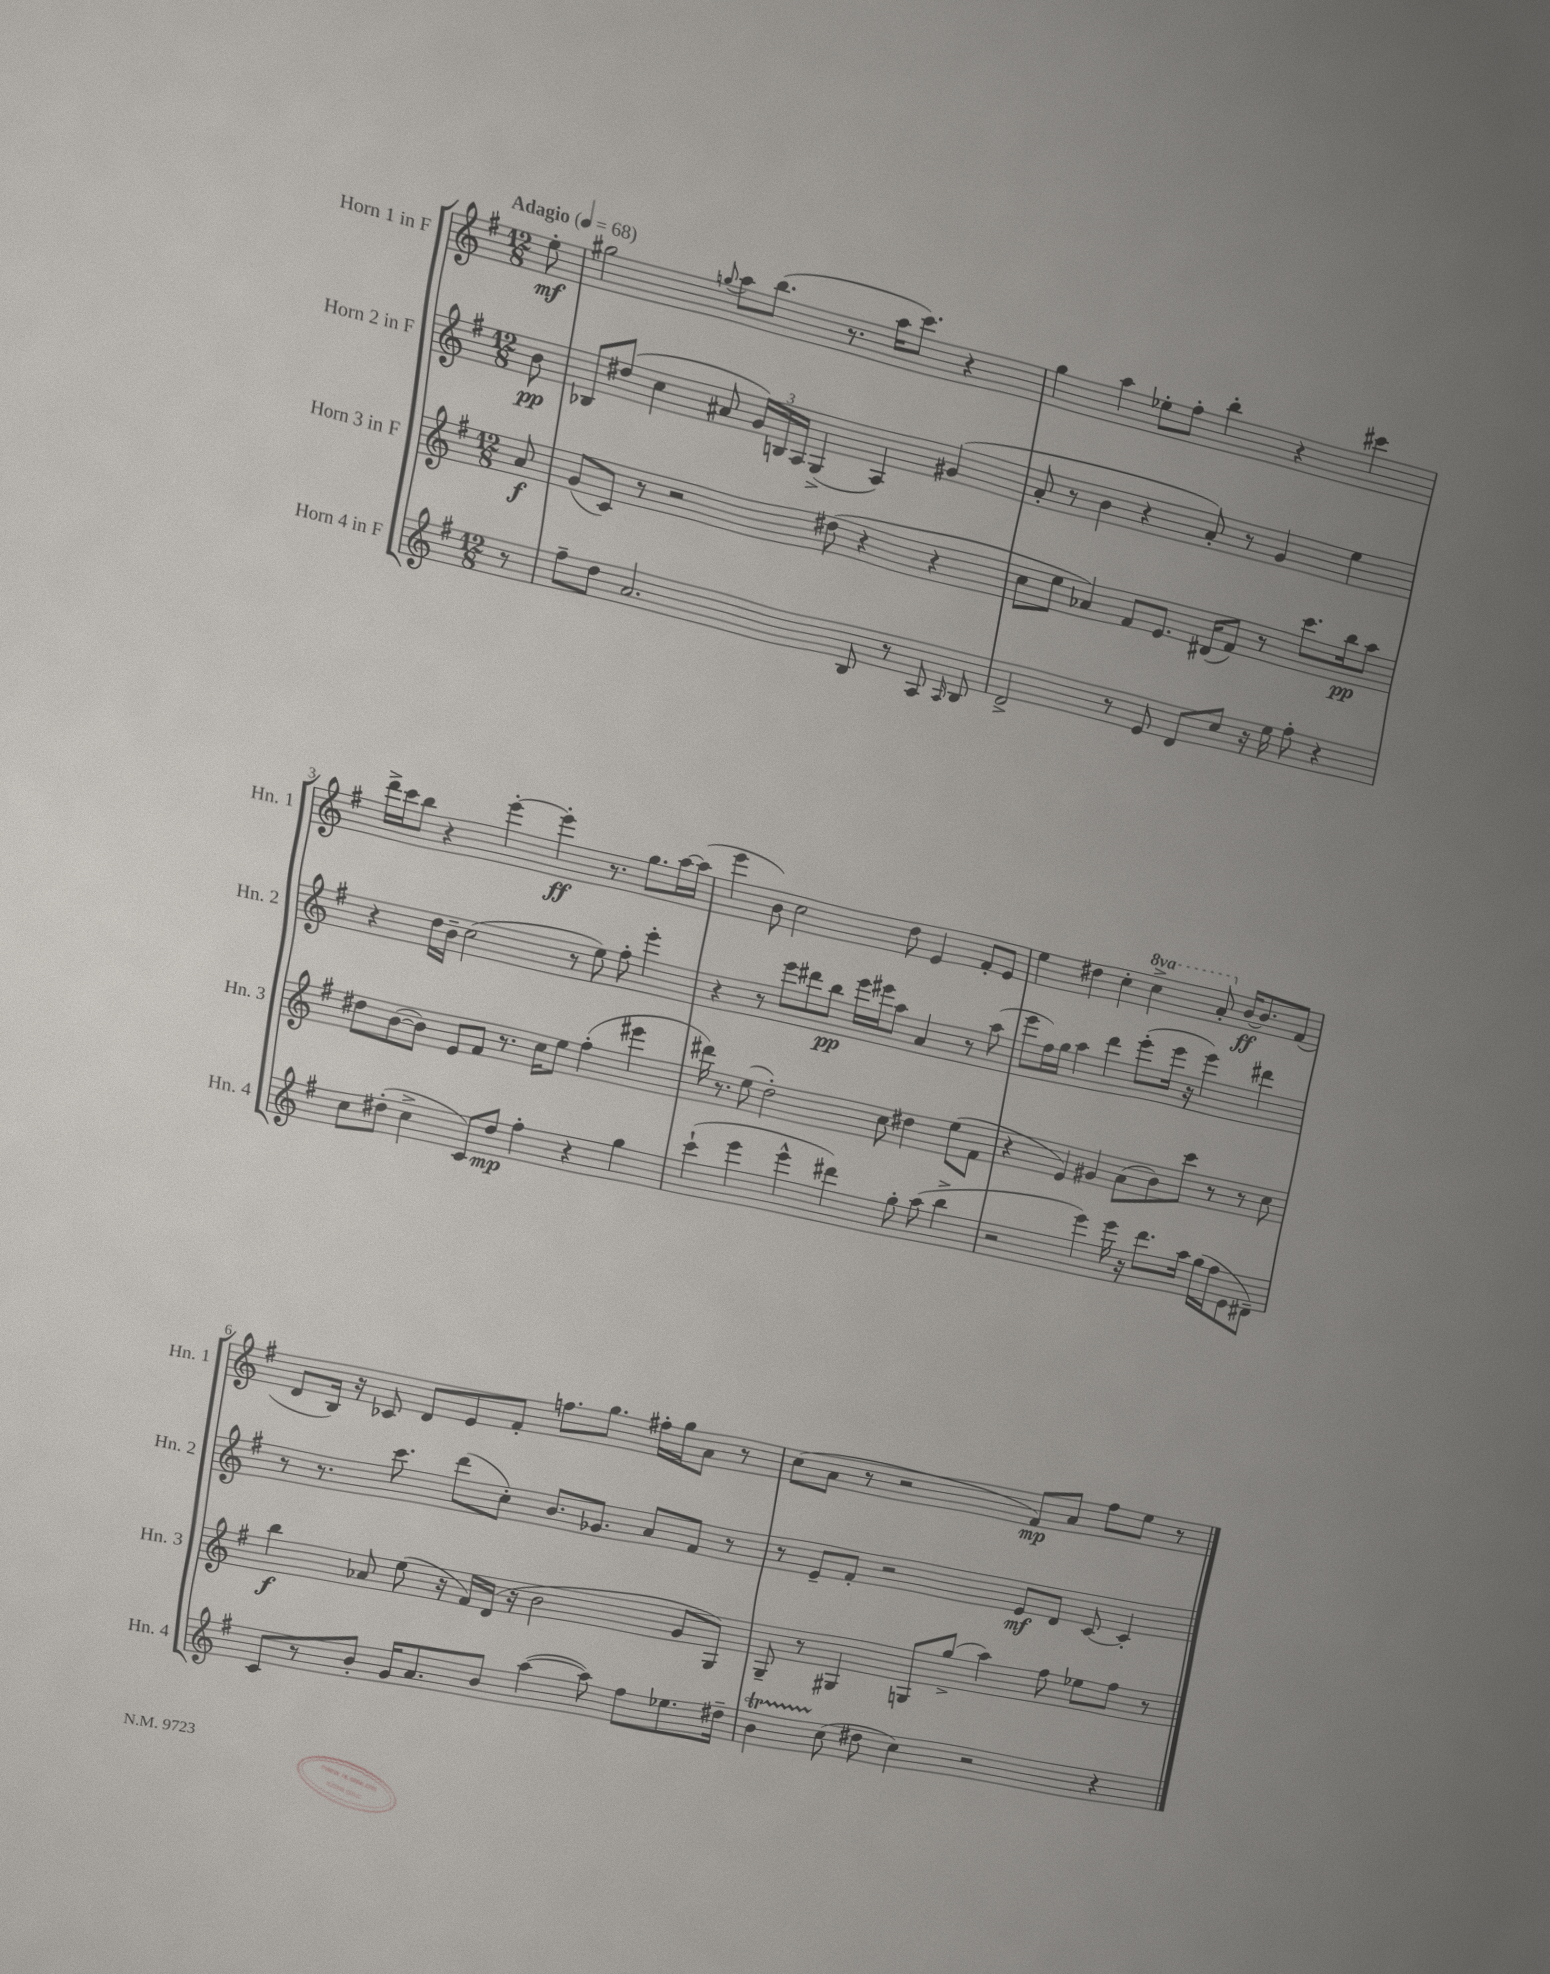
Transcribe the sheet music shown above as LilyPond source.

<<
\new StaffGroup <<
\new Staff = "s0" \with { instrumentName = "Horn 1 in F" shortInstrumentName = "Hn. 1" } {
    \clef treble \key g \major \numericTimeSignature \time 12/8 \set Staff.ottavationMarkups = #ottavation-simple-ordinals \partial 8 \tempo "Adagio" 4 = 68
    \autoBeamOff e''8-.\mf |
    gis''2 \appoggiatura { g''8 } a''8[ b''8.]( r8. a''16[ c'''8.]) r4 |
    g''4 a''4 ees''8[-. fis''8]-. b''4-. r4 cis'''4 |
    d'''16[-> c'''16 b''8] r4 e'''4~-. e'''4-.\ff r8. g''8.[ a''16~ a''16]( |
    e'''4 b'8) c''2 d''8 e'4 fis'8[-. e'8] |
    e''4 dis''4 c''4-. \ottava #1 c'''4-> a''8-. \ottava #0 b'16[~\ff b'8. fis'8]( |
    d'8[ b16]) r16 ces'8 d'8[ e'8 fis'8]-. f''8.[ g''8.] fis''16[-. g''16 a'8] r8 |
    c''8[( a'8] r8 r2 fis'8[\mp) a'8] fis''8[ e''8] r8 \bar "|." |
}
\new Staff = "s1" \with { instrumentName = "Horn 2 in F" shortInstrumentName = "Hn. 2" } {
    \clef treble \key g \major \numericTimeSignature \time 12/8 \partial 8
    \autoBeamOff b'8\pp |
    bes8[ dis''8]( c''4 ais'8 \tuplet 3/2 { g'16[) b16 a16] } g4->( a4) gis'4( |
    a'8-. r8 b'4 r4 a'8-.) r8 g'4 e''4 |
    r4 d''16[ b'16]-- c''2( r8 e''8) fis''8-. e'''4-. |
    r4 r8 e'''8[ dis'''8 b''8]\pp e'''16[ eis'''16 a''8] a'4 r8 a''8( |
    e'''8[ fis''16) g''16] a''4 d'''4 e'''8[-.( e'''16] r16 e'''4) dis'''4 |
    r8 r8. c'''8. d'''8[( c''8]-.) b'8.[ ges'8.] a'8[ fis'8] r8 |
    r8 e'8[-- fis'8]-. r2 e'8[\mf d'8] c'8~ c'4-. \bar "|." |
}
\new Staff = "s2" \with { instrumentName = "Horn 3 in F" shortInstrumentName = "Hn. 3" } {
    \clef treble \key g \major \numericTimeSignature \time 12/8 \partial 8
    \autoBeamOff a'8\f |
    g'8[( c'8]) r8 r2 dis''8( r4 r4 |
    c''8[ e''8] aes'4) fis'8[ e'8.] dis'16[( fis'8]) r8 c'''8.[ b''16\pp a''8] |
    dis''8[ b'8~( b'8]) e'8[ fis'8] r8. c''16[ e''8] fis''4-.( eis'''4 |
    dis'''16) r8. e''8( d''2-.) c''8 dis''4 e''8[( fis'8] |
    r4 e'4) gis'4 a'8[( b'8) c'''8] r8 r8 c''8 |
    b''4\f aes'8 e''8( r16 fis'16[) d'16]( r16 b'2 g'8[ g8]) |
    g8-- r8 gis4 g8[ g''8]->( a''4) fis''8 ees''8[ fis''8] r8 \bar "|." |
}
\new Staff = "s3" \with { instrumentName = "Horn 4 in F" shortInstrumentName = "Hn. 4" } {
    \clef treble \key g \major \numericTimeSignature \time 12/8 \partial 8
    \autoBeamOff r8 |
    fis''8[-- d''8] a'2. b8 r8 a8 \grace { a16 } b8 |
    d'2-> r8 e'8 d'8[ c''8] r16 e''16 fis''8-. r4 |
    c''8[ dis''8]-.( c''4-> c'8[) dis''8]\mp fis''4-. r4 g''4 |
    c'''4-!( e'''4 e'''4-^ dis'''4) g''8-. a''8( b''4-> |
    r2 e'''4) e'''16 r16 d'''8.[ a''16] g''16[( fis''16 e'8 dis'8]--) |
    c'8[ r8 b'8]-. g'16[ a'8. b'8] a''4~( a''8) fis''8[ ees''8. dis''16]-- |
    b'4\startTrillSpan c''8\stopTrillSpan( dis''8 c''4) r2 r4 \bar "|." |
}
>>
>>
